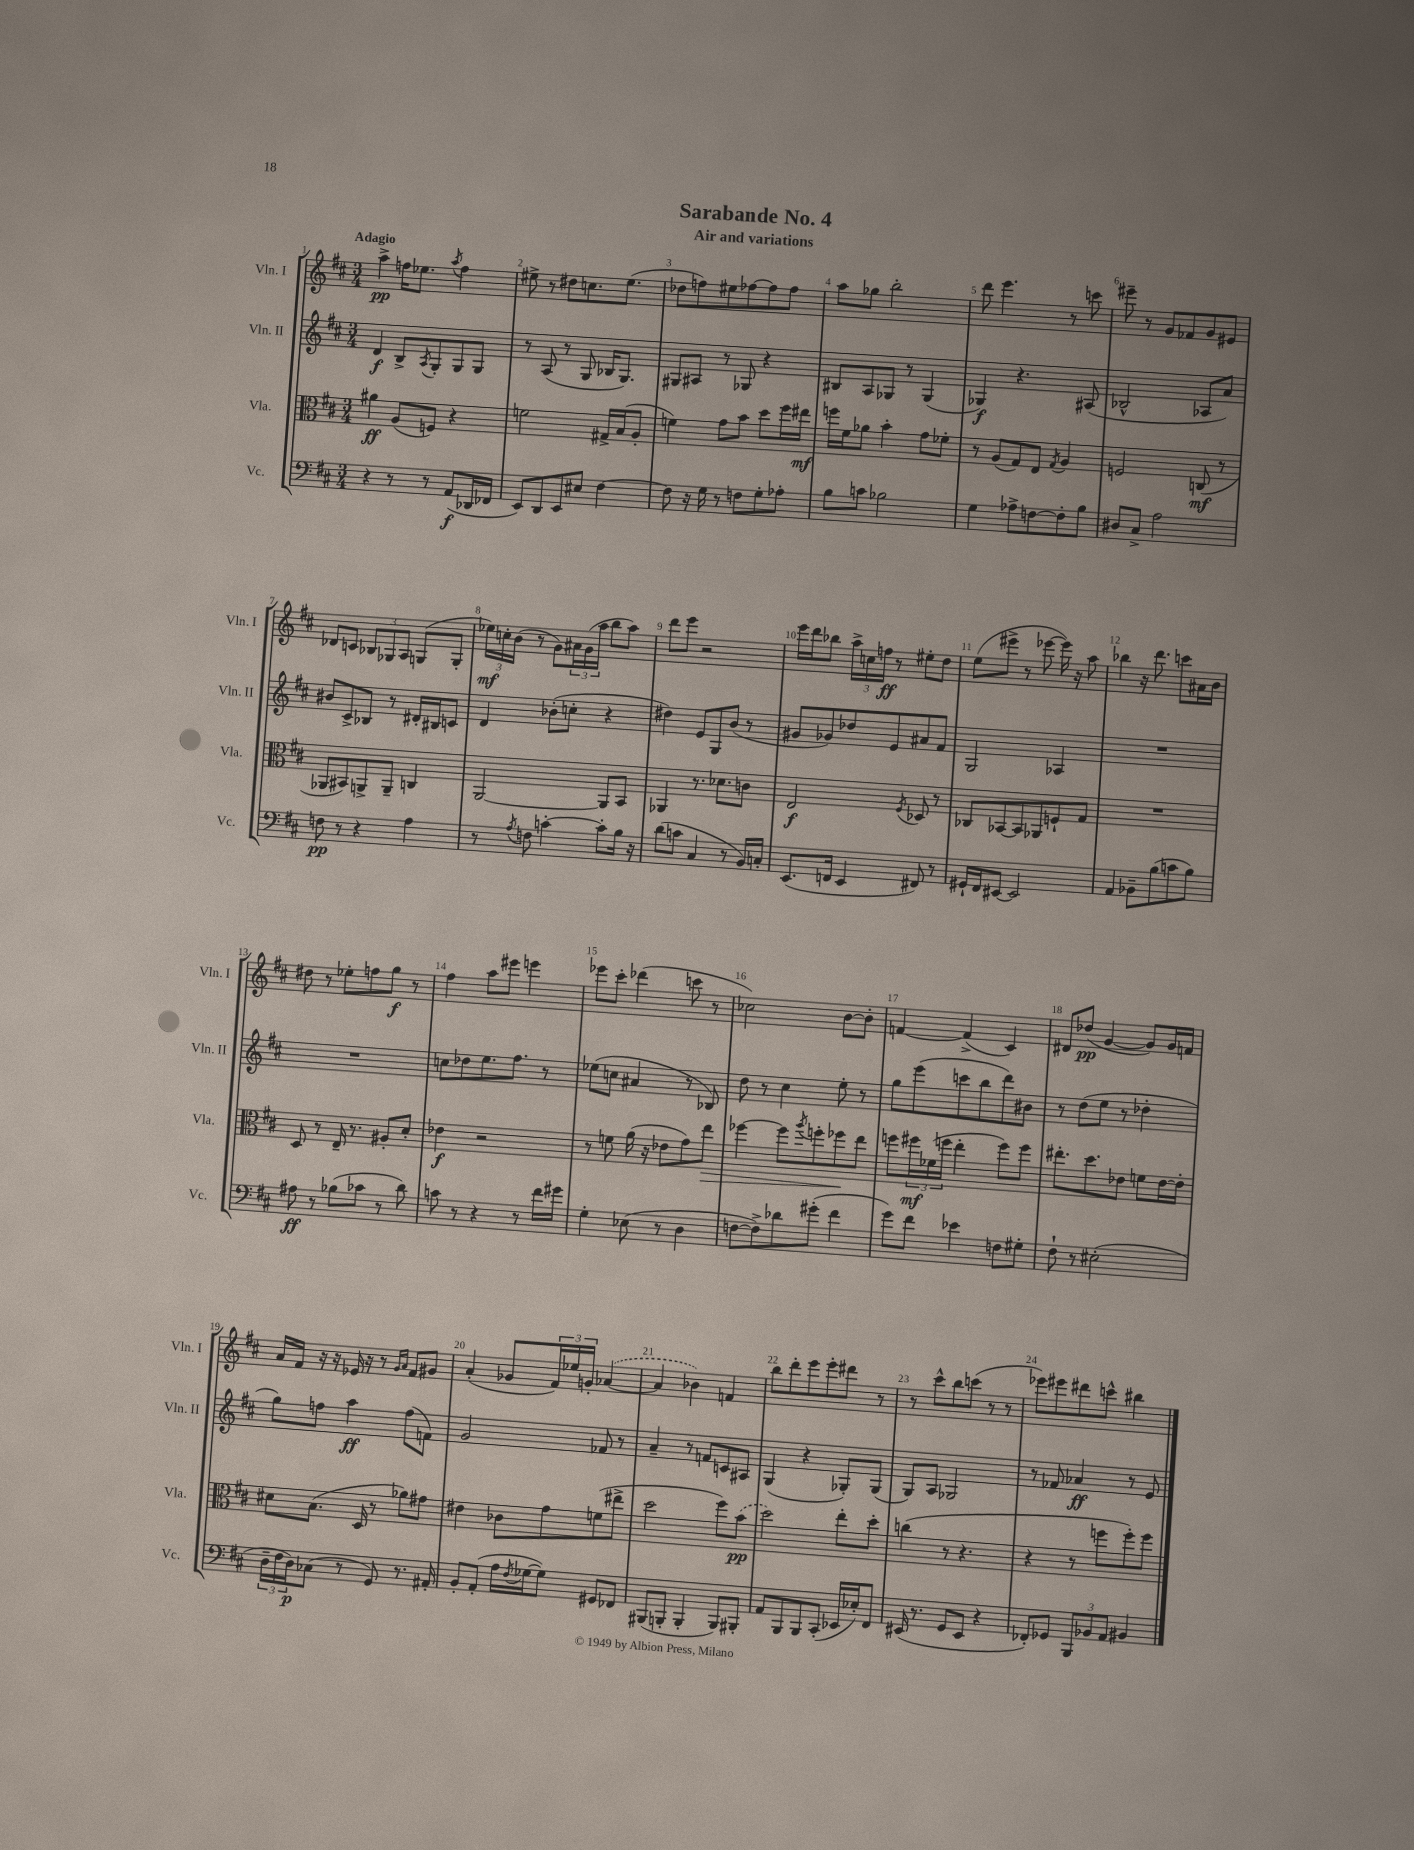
\header { title = "Sarabande No. 4" subtitle = "Air and variations" }
<<
\new StaffGroup <<
\new Staff = "s0" \with { instrumentName = "Vln. I" shortInstrumentName = "Vln. I" } {
    \clef treble \key d \major \numericTimeSignature \time 3/4 \tempo "Adagio"
    a''4->\pp f''16 ees''8. \acciaccatura { a''8 } f''4 |
    eis''8-> r8 dis''8 c''8. eis''8.( |
    des''8 f''8) eis''8 fes''8~ fes''8 fes''8 |
    a''8 ges''8 b''2-. |
    d'''8 e'''4. r8 c'''8 |
    eis'''8-- r8 g'8 fes'8 g'8 eis'8 |
    des'8 c'8 \tuplet 3/2 { bes8 ges8 a8 } g8( g8-. |
    \tuplet 3/2 { ees''16\mf) c''16-. b'16( } r8 g'8) \tuplet 3/2 { ais'16 g'16( a''16 } b''8 a''8) |
    d'''8 e'''8 r2 |
    e'''16 d'''16 bes''8 \tuplet 3/2 { a''16-> c''16 f''16\ff } r8 eis''8-. d''8 |
    e''8( eis'''8-> r8 ees'''8~ ees'''16) r16 a''8 |
    bes''4 r16 d'''8. c'''8 ais'16 b'16 |
    dis''8 r8 ees''8-. f''8 g''8\f r8 |
    fis''4 a''8 eis'''8 e'''4 |
    ees'''8 cis'''8-. des'''4( c'''8 r8 |
    ces''2) b'8~ b'8-. |
    f'4~ f'4->( cis'4) |
    dis'8 des''8\pp( g'4~ g'8) g'16 f'16 |
    a'16 fis'16 r16 r16 ees'16 r16 r8 \grace { g'16 a'16 } fis'8 gis'8 |
    a'4-.( ges'8 \tuplet 3/2 { fis'16) ees''16 g'16-. } \once \slurDashed aes'4~( |
    aes'4 bes'4) f'4 |
    b''8 d'''8-. e'''8 e'''8-. dis'''8 r8 |
    r8 cis'''8-^ b''8 c'''8( r8 r8 |
    ees'''8) eis'''8 dis'''8 c'''8-^ bis''4 \bar "|." |
}
\new Staff = "s1" \with { instrumentName = "Vln. II" shortInstrumentName = "Vln. II" } {
    \clef treble \key d \major \numericTimeSignature \time 3/4
    d'4\f b8-> \acciaccatura { a8 } g8-. g8 g8 |
    r8 a8( r8 g8 bes16 g8.) |
    gis8 ais8 r8 ges8 r4 |
    bis8 a8 ges8 r8 ges4( |
    ges4\f) r4. ais8( |
    bes2-^ aes8 a'8) |
    bis'8 cis'8-> bes8 r8 dis'16-. bis16 c'8 |
    d'4 bes'8-.( c''8-. r4 |
    dis''4) e'8 g8 b'8( r8 |
    gis'8 ges'8) des''8 e'8 ais'8 fis'8 |
    g2 aes4 |
    R2. |
    R2. |
    c''8 des''8 e''8. fis''8. r8 |
    ees''8( c''8 ais'4 r8 bes8) |
    d''8 r8 cis''4 e''8-. r8 |
    g''8 e'''8( c'''8 b''8 d'''8) bis'8 |
    r8 d''8( e''8 r8 des''4-. |
    g''8) f''8 a''4\ff f''8( f'8) |
    g'2 fes'8 r8 |
    a'4-- r8 f'8 c'8 ais8 |
    g4( r4 ges8-.) ges8( |
    g8) a8 ges2 |
    r8 fes'8 aes'4\ff r8 e'8 \bar "|." |
}
\new Staff = "s2" \with { instrumentName = "Vla." shortInstrumentName = "Vla." } {
    \clef alto \key d \major \numericTimeSignature \time 3/4
    ais'4\ff a8( f8) r4 |
    f'2 gis16-> b16( a8-. |
    f'4) g'8 b'8 d''8 fis''16 eis''16\mf |
    f''16 fis'16 aes'8 b'4-. g'8 fes'8-. |
    r8 a8( g8) e8 \acciaccatura { g8 } a4 |
    f2 c8\mf( r8 |
    aes,8 bis,8) a,8-> a,8-- c4 |
    a,2~ a,8 b,8 |
    aes,4 r8. des'8. c'8 |
    e2\f \acciaccatura { fis8 } des8 r8 |
    ces8 bes,8~ bes,8 aes,8 f8-! g8 |
    R2. |
    d8 r8 e16-- r8. ais8-. d'8-. |
    ees'4\f r2 |
    r8 f'8 a'16( r16 ees'8 g'8) e''8\> |
    fes''4~ fes''8 \acciaccatura { a''8 } f''8-. fes''8\! e''8 |
    f''8 \tuplet 3/2 { fis''16\mf fes'16( f''16 } e''4-. f''8) f''8 |
    eis''8.-. d''8. ees'8 f'8 ees'16~ ees'16-. |
    dis'8 b8.( d16 r8 aes'8) gis'8 |
    eis'4 ces'8 g'8 f'8( eis''8-> |
    d''2 fis''8) \once \slurDashed b'8\pp( |
    d''2) e''8-. d''8-. |
    c''4( r8 r4. |
    r4 r8 f''8 f''8-.) f''8 \bar "|." |
}
\new Staff = "s3" \with { instrumentName = "Vc." shortInstrumentName = "Vc." } {
    \clef bass \key d \major \numericTimeSignature \time 3/4
    r4 r8 r8 a,8\f( des,16 fes,16 |
    e,8) d,8 e,8 eis8 fis4~ |
    fis8 r16 g16 r8 f8 g8-. aes8-. |
    b8 c'8 bes2 |
    g4 aes8-> f8~ f8-. b8 |
    dis8 cis8-> a2 |
    f8\pp r8 r4 a4 |
    r8 \acciaccatura { a8 } f8 c'4~-. c'8-. b16 r16 |
    d'8( c'8 cis4 r8 b,16) c16-. |
    e,8.( f,16 e,4 fis,8) r8 |
    gis,16-! fis,16 eis,8~ eis,2 |
    a,4 bes,8-- b8( c'8 b8) |
    ais8\ff r8 bes8( ces'8 r8 d'8) |
    c'8 r8 r4 r8 fis'16 gis'16 |
    g4-. ees8( r8 d4 |
    f8~ f8->) des'8 gis'8-.( fis'4 |
    g'8) fis'8 ees'4 f8 gis8-. |
    fis8-! r8 eis2-.( |
    \tuplet 3/2 { d16-- fis16 d16\p) } ces8( r8 g,8) r8. ais,16-. |
    b,8-. a,8-.( a16 \acciaccatura { fis8 } ges16~ ges8) gis,8 fes,8 |
    bis,,8( b,,8-. b,,4-. b,,8) bis,,8-. |
    a,8 b,,8 b,,8 cis,8-.( ees,16 ees16-.) fis,8 |
    eis,16( r8. g,8 eis,8 r4 |
    fes,8-.) ges,8 \tuplet 3/2 { b,,8 bes,8 a,8 } bis,4 \bar "|." |
}
>>
>>
\layout { \context { \Score \override BarNumber.break-visibility = ##(#f #t #t) barNumberVisibility = #all-bar-numbers-visible } }
